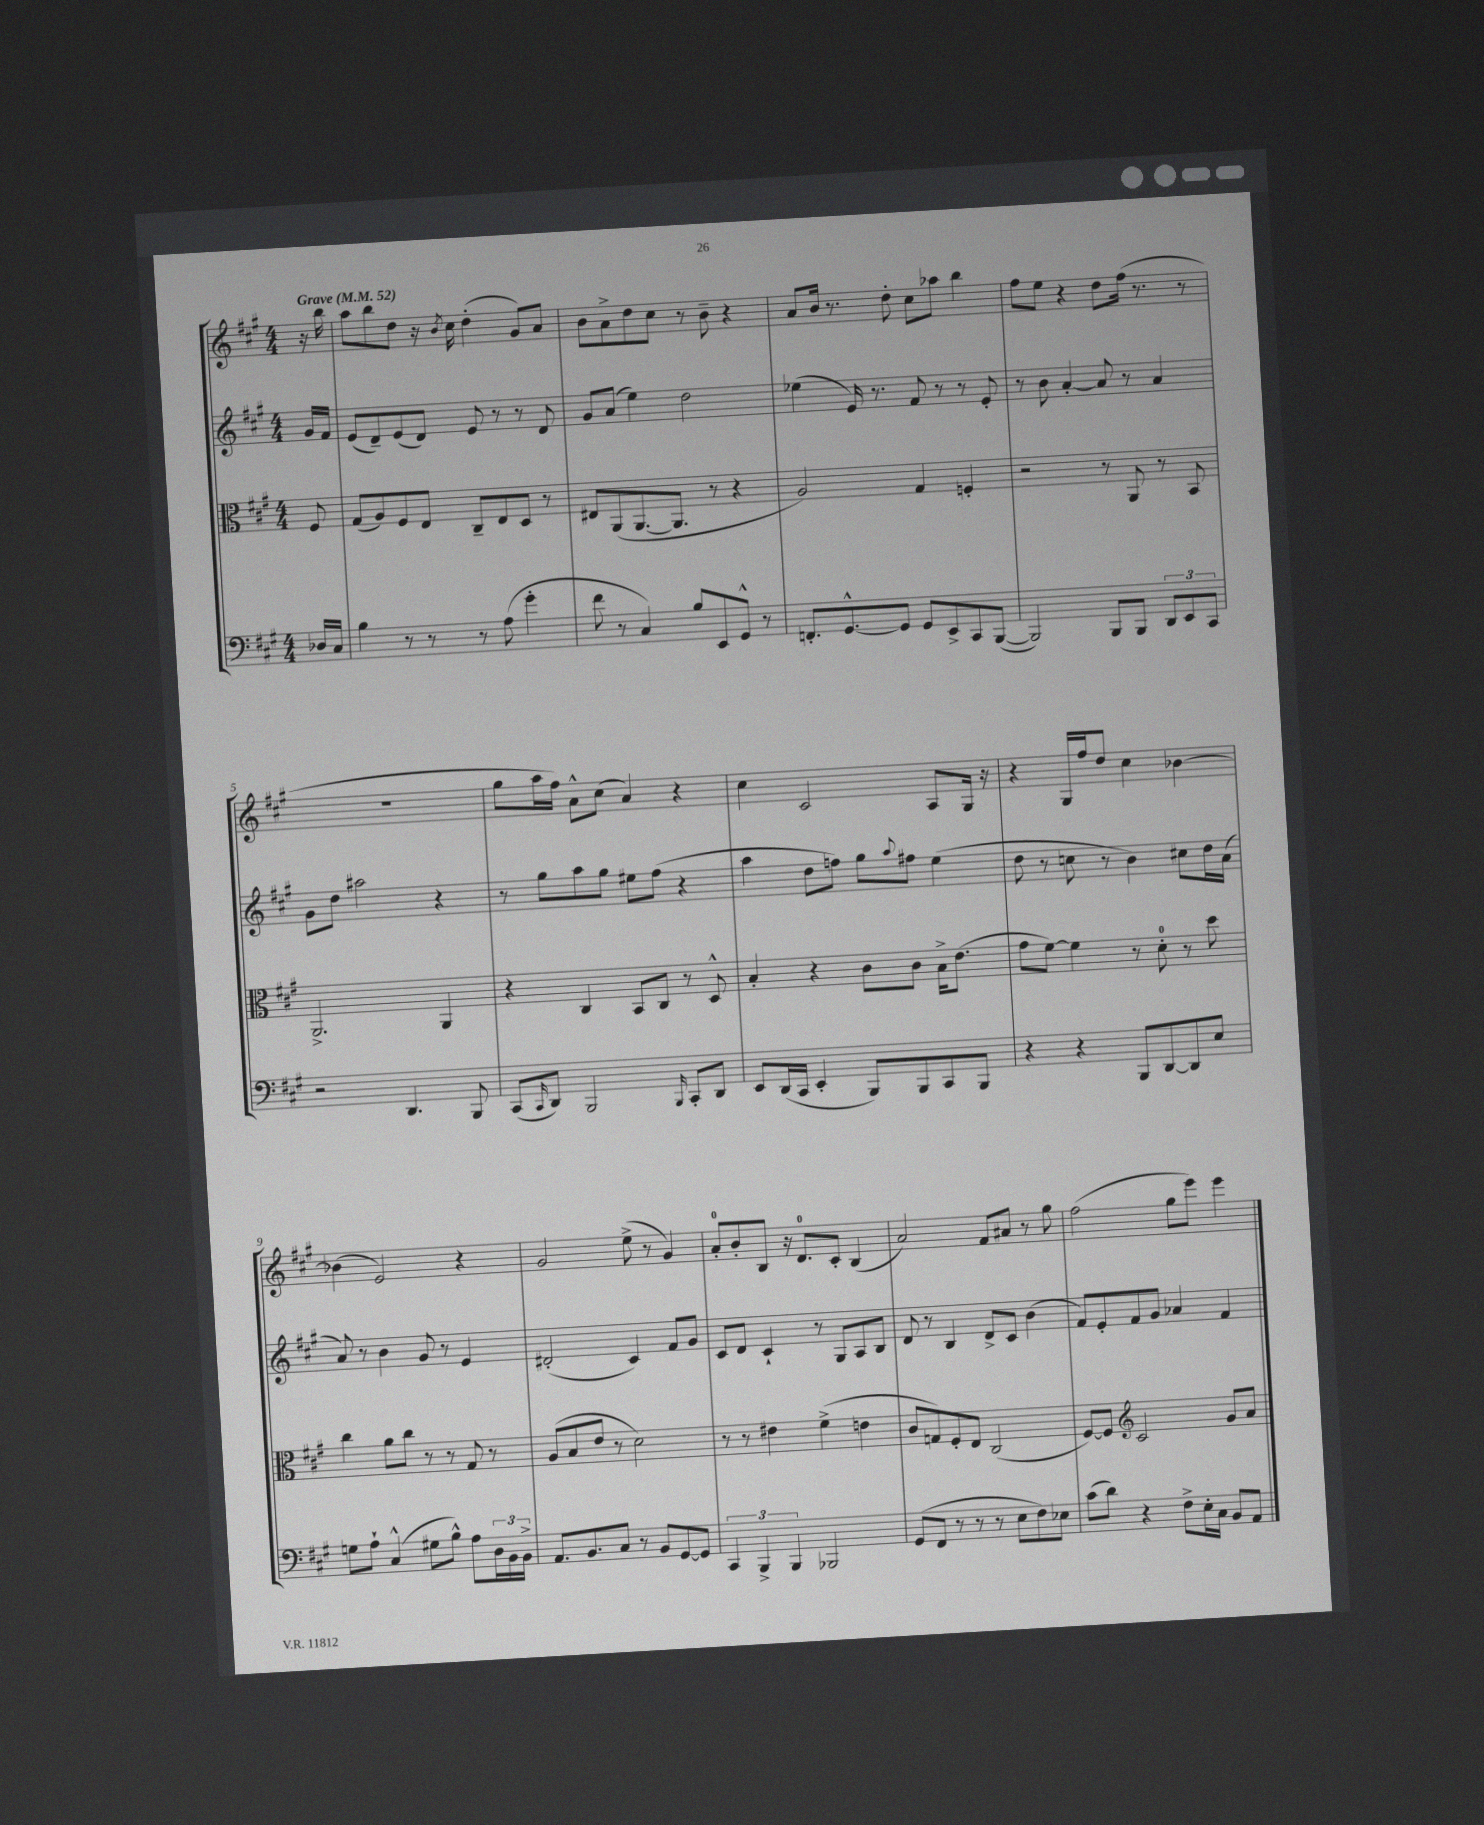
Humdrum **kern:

**kern	**kern	**kern	**kern
*part4	*part3	*part2	*part1
*staff4	*staff3	*staff2	*staff1
*clefF4	*clefC3	*clefG2	*clefG2
*k[f#c#g#]	*k[f#c#g#]	*k[f#c#g#]	*k[f#c#g#]
*M4/4	*M4/4	*M4/4	*M4/4
*MM52	*MM52	*MM52	*MM52
=	=	=	=
!	!	!	!LO:TX:a:B:t=Grave
16D-X/LL	8F#/	16g#/LL	16r
16C#/JJ	.	16f#/JJ	16bb\
=1	=1	=1	=1
4B\	(8G#/L	(8e/L	8aa\L
.	8A/)	8d~/)	8bb\
8r	8F#/	(8e/	8dd\J
8r	8E/J	8d/J)	16r
.	.	.	8qb/
.	.	.	16cc#\
8r	8C#~/L	8e/	(4dd'\
(8A\	8E/	8r	.
4g#'\	8D/J	8r	8g#/L)
.	8r	8d/	8a/J
=2	=2	=2	=2
8f#\	8E#X/L	8g#/L	8b\L
8r	(8AA/	(8a/J	8a^\
4C#/)	[8.AA/	4ee\)	8dd\
.	.	.	8cc#\J
.	8.AA/J]	.	.
8B/L	.	2dd\	8r
8EE/	8r	.	8b~\
8GG#^^/J	4r	.	4r
8r	.	.	.
=3	=3	=3	=3
8.FFn'/L	2A/)	(4ee-X\	8a/L
.	.	.	16b/Jk
[8.GG#^^/	.	.	8.r
.	.	16e/)	.
.	.	8.r	.
8GG#/J]	.	.	8dd'\
8GG#/L	4G#/	8f#/	8cc#\L
8EE^/	.	8r	8aa-X\J
8CC#/	4Fn'/	8r	4bb\
([8BBB/J	.	8e'/	.
=4	=4	=4	=4
2BBB/])	2r	8r	8ff#\L
.	.	8b\	8ee\J
.	.	[4a'/	4r
8BBB/L	8r	8a/]	8dd\L
8BBB/J	8AA/	8r	(16ff#\Jk
.	.	.	8.r
12DD/L	8r	4a/	.
12EE/	.	.	.
.	8BB/	.	8r
12CC#/J	.	.	.
!!LO:LB:g=z
=5	=5	=5	=5
2r	2.AA^/	8g#\L	1r
.	.	8dd\J	.
.	.	2aa#X\	.
4.DD/	.	.	.
.	4AA/	4r	.
8BBB/	.	.	.
=6	=6	=6	=6
(8CC#/L	4r	8r	8gg#\L
16qqCC#/	.	.	.
8DD/J)	.	8gg#\L	16aa\L
.	.	.	16ff#\JJ)
2BBB/	4C#/	8aa\	8a^^\L
.	.	8gg#\J	(8cc#\J
.	8BB/L	8ee#X\L	4a/)
.	8C#/J	(8ff#\J	.
16qqBBB/	.	.	.
8CC#'/L	8r	4r	4r
8DD/J	8D^^/	.	.
=7	=7	=7	=7
8EE/L	4B'/	4aa\	4cc#\
(16DD/L	.	.	.
16CC#/JJ	.	.	.
4EE'/	4r	8dd\L	2c#/
.	.	8ffn\J)	.
8BBB/L)	8c#\L	8gg#\L	.
.	.	8qqaa/	.
8BBB/	8c#\J	8ff#X\J	.
8CC#/	16B^\KL	(4ee\	8A/L
.	(8.e\J	.	.
8BBB/J	.	.	16G#/Jk
.	.	.	16r
=8	=8	=8	=8
4r	8g#\L	8dd\	4r
.	[8f#\J)	8r	.
4r	4f#\]	8ccn\	16G#/LL
.	.	.	16ff#/J
.	.	8r	8dd/J
8BBB/L	8r	4b\)	4cc#\
[8DD/	8d'\	.	.
8DD/]	8r	8cc#X\L	[4b-X\
8E/J	8dd\	16dd\L	.
.	.	(16a\JJ	.
!!LO:LB:g=z
=9	=9	=9	=9
8Gn\L	4cc#\	8a/)	(4b-X\]
8A`\J	.	8r	.
(4C#^^/	8a\L	4b\	2e/)
.	8cc#\J	.	.
8G#X\L	8r	8g#/	.
8B^^\J)	8r	8r	.
8A\L	8G#/	4e/	4r
24D\L	8r	.	.
24BB\	.	.	.
24BB^\JJ	.	.	.
=10	=10	=10	=10
8.AA/L	(8A/L	(2d#X'/	2g#/
.	8B/	.	.
8.BB/	.	.	.
.	8e/J	.	.
8C#/J	8r	.	.
8r	2d\)	4c#/)	(8ee^\
8BB/L	.	.	8r
[8GG#/	.	8f#/L	4g#/)
8GG#/J]	.	8g#/J	.
=11	=11	=11	=11
6CC#/	8r	8c#/L	8a'/L
.	8r	8d/J	8b'/
6BBB^/	.	.	.
.	4e#X\	4c#`/	8B/J
6BBB/	.	.	.
.	.	.	16r
.	.	.	8.d/L
2BBB-X/	(4f#^\	8r	.
.	.	8G#/L	8c#'/J
.	4en\	8A/	(4B/
.	.	8B/J	.
=12	=12	=12	=12
(8GG#/L	8c#/L	8d/	2a/)
8FF#/J	8Gn/)	8r	.
8r	8F#'/	4B/	.
8r	8E/J	.	.
8r	(2C#/	8d^/L	8f#/L
8E\L	.	8c#/J	8a#X/J
8F#\)	.	(4b\	8r
8E-X\J	.	.	8gg#\
=13	=13	=13	=13
(8c#\L	[8F#/L)	8f#/L)	(2ff#\
8d\J)	8F#/J]	8e'/	.
*	*clefG2	*	*
4r	2c#/	8f#/	.
.	.	8g#/J	.
8F#^\L	.	4a-X/	8gg#\L
16E'\L	.	.	8eee\J)
16C#\JJ	.	.	.
8BB/L	8g#/L	4f#/	4eee\
8AA/J	8a/J	.	.
==	==	==	==
*-	*-	*-	*-
